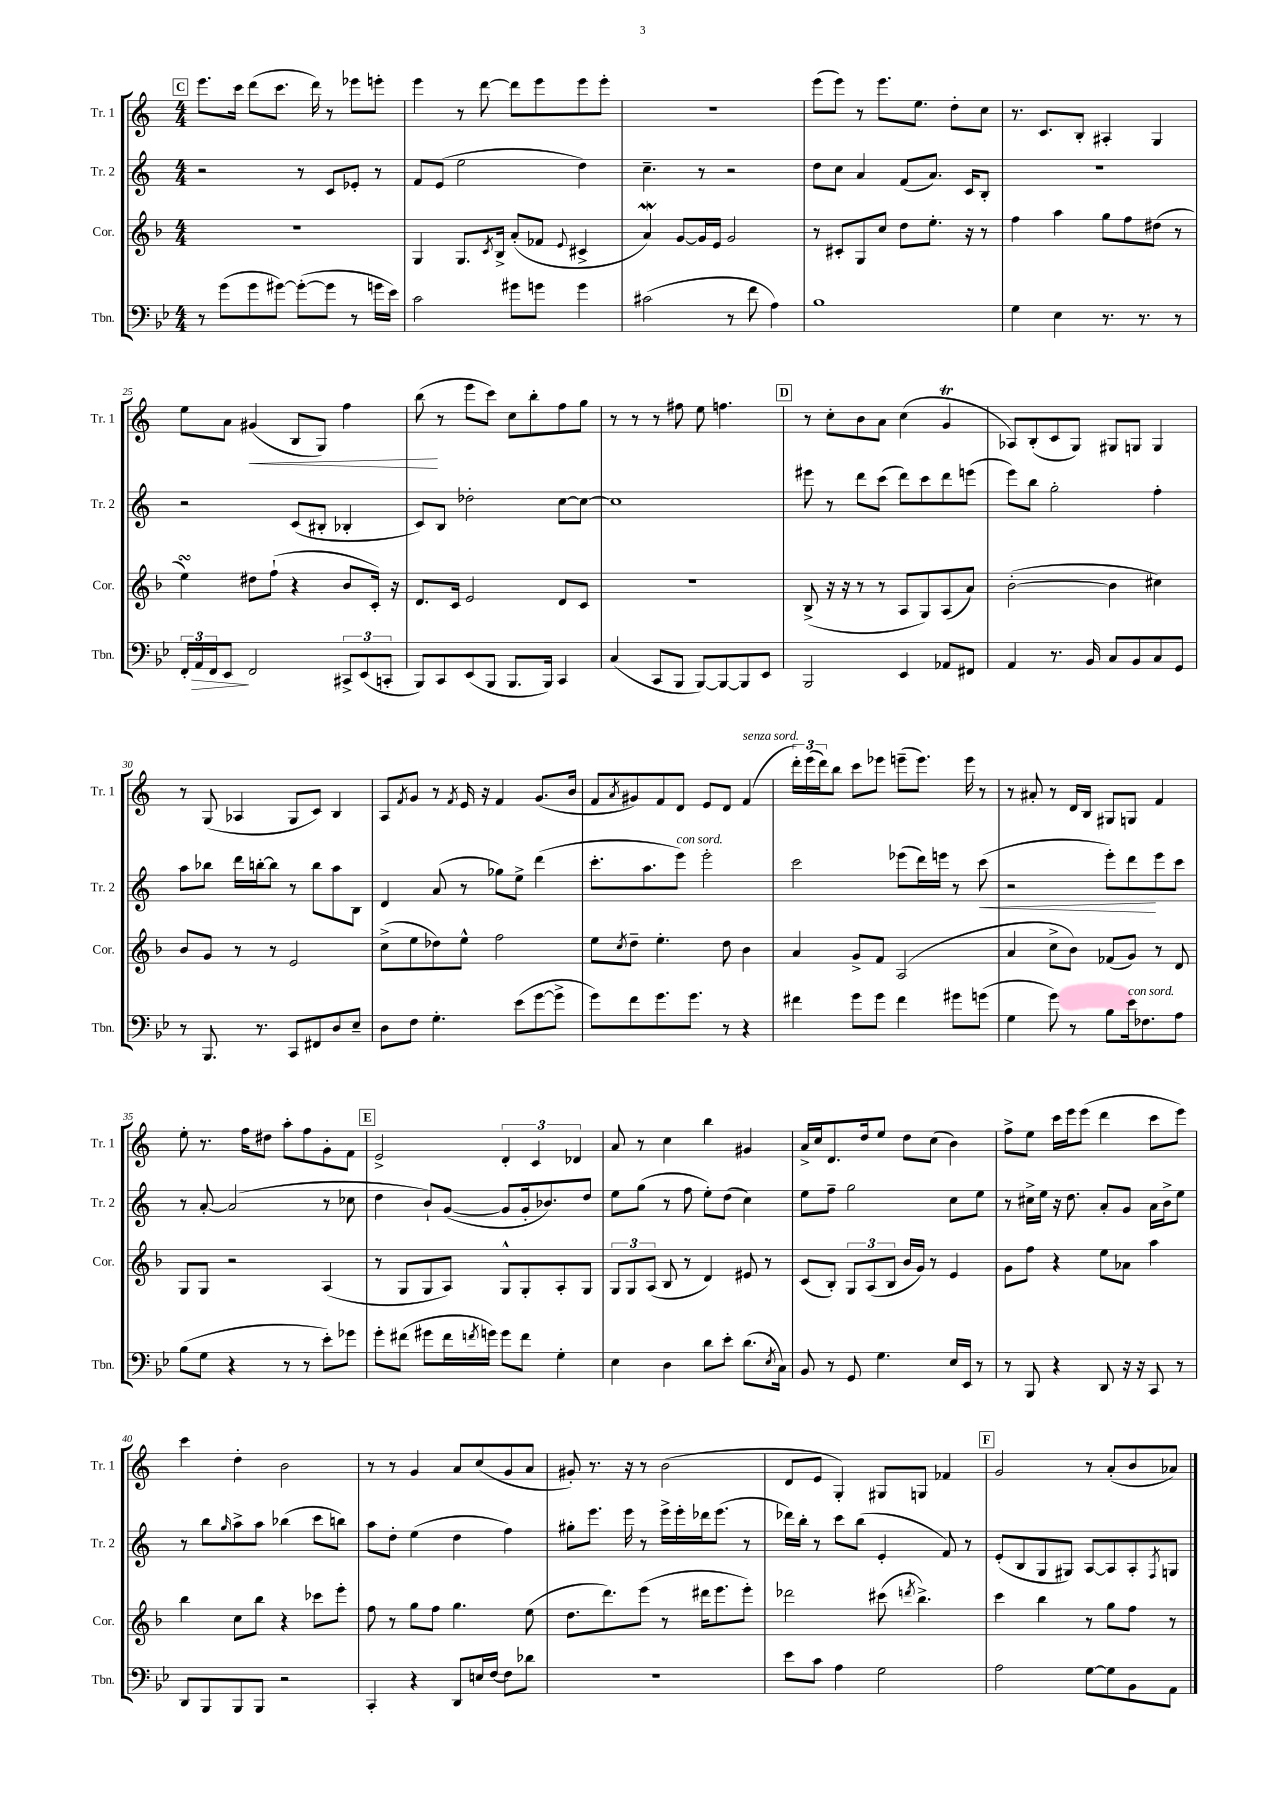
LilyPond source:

<<
\new StaffGroup <<
\new Staff = "s0" \with { instrumentName = "Tr. 1" shortInstrumentName = "Tr. 1" } {
    \clef treble \key c \major \numericTimeSignature \time 4/4
    \mark \markup { \box "C" } e'''8. c'''16 d'''8( c'''8. d'''16) r8 ees'''8 e'''8-. |
    e'''4 r8 d'''8~ d'''8 e'''8 e'''8 e'''8-. |
    R1 |
    e'''8( e'''8) r8 e'''8. e''8. d''8-. c''8 |
    r8. c'8. b8-. ais4-. g4 |
    e''8 a'8 gis'4\<( b8 g8) f''4 |
    b''8\!( r8 e'''8 c'''8) c''8 b''8-. f''8 g''8 |
    r8 r8 r8 fis''8 e''8 f''4. |
    \mark \markup { \box "D" } r8 c''8-. b'8 a'8 c''4( g'4\trill |
    aes8) b8-.( c'8 g8) gis8 g8 g4 |
    r8 g8( aes4 g8 c'8) b4 |
    a8 \acciaccatura { f'8 } g'8 r8 \acciaccatura { f'8 } e'16 r16 f'4 g'8.( b'16 |
    f'8 \acciaccatura { a'8 } gis'8) f'8 d'8 e'8 d'8 f'4^\markup { \italic "senza sord." }( |
    \tuplet 3/2 { d'''16-.) e'''16( d'''16) } b''8 c'''8 ees'''8 e'''8--( e'''8.) e'''16 r8 |
    r8 ais'8-. r8 d'16 b16 gis8 g8 f'4 |
    e''8-. r8. f''16 dis''8 a''8-. f''8 g'8-. f'8 |
    \mark \markup { \box "E" } e'2-> \tuplet 3/2 { d'4-. c'4 des'4 } |
    a'8 r8 c''4 b''4 gis'4 |
    a'16-> c''16 d'8. d''16 e''8 d''8 c''8( b'4) |
    f''8-> e''8 c'''16 e'''16 e'''8( d'''4 c'''8 e'''8) |
    c'''4 d''4-. b'2 |
    r8 r8 g'4 a'8 c''8( g'8 a'8 |
    gis'8-.) r8. r16 r8 b'2( |
    d'8 e'8 g4-.) gis8 g8 fes'4 |
    \mark \markup { \box "F" } g'2 r8 a'8-.( b'8 aes'8) \bar "|." |
}
\new Staff = "s1" \with { instrumentName = "Tr. 2" shortInstrumentName = "Tr. 2" } {
    \clef treble \key c \major \numericTimeSignature \time 4/4
    \mark \markup { \box "C" } r2 r8 c'8 ees'8-. r8 |
    f'8 e'8( e''2 d''4) |
    c''4.-- r8 r2 |
    d''8 c''8 a'4 f'8( a'8.) c'16 b8-. |
    R1 |
    r2 c'8( bis8-. bes4-. |
    c'8) b8 des''2-. c''8~ c''8~ |
    c''1 |
    \mark \markup { \box "D" } eis'''8 r8 d'''8 c'''8( d'''8) c'''8 d'''8 e'''8( |
    e'''8) b''8 g''2-. f''4-. |
    a''8 bes''8 d'''16 b''16~-. b''8 r8 b''8 a''8 b8 |
    d'4 a'8( r8 ges''8) e''8-> d'''4( |
    c'''8.-. a''8. e'''8^\markup { \italic "con sord." }) e'''2-. |
    c'''2 ees'''8( d'''16) e'''16 r8 c'''8\<( |
    r2 e'''8-.) d'''8\! e'''8 c'''8 |
    r8 a'8~-. a'2( r8 ces''8 |
    \mark \markup { \box "E" } d''4 b'8-!) g'8~( g'8 g'16-. bes'8.) d''8 |
    e''8 g''8( r8 f''8 e''8-.) d''8( c''4) |
    e''8 f''8-- g''2 c''8 e''8 |
    r8 cis''16-> e''16 r16 d''8. a'8-. g'8 a'16 b'16-> e''8 |
    r8 b''8 \grace { g''16 } a''8-> a''8 bes''4( c'''8 b''8) |
    a''8 d''8-. e''4( d''4 f''4) |
    gis''8-. e'''8. e'''16 r8 e'''16-> e'''16-. des'''16 e'''8.( r8 |
    des'''16) b''16-. r8 c'''8 b''8( e'4-. f'8) r8 |
    \mark \markup { \box "F" } e'8-.( b8 g8 gis8) a8~ a8 a8-. \acciaccatura { f8 } g8 \bar "|." |
}
\new Staff = "s2" \with { instrumentName = "Cor." shortInstrumentName = "Cor." } {
    \clef treble \key f \major \numericTimeSignature \time 4/4
    \mark \markup { \box "C" } R1 |
    g4 g8. \acciaccatura { c'8 } bes16-> a'8-.( fes'8 \appoggiatura { e'8 } cis'4-> |
    a'4\mordent) g'8~ g'16 e'16 g'2 |
    r8 cis'8-. g8 c''8 d''8 e''8.-. r16 r8 |
    f''4 a''4 g''8 f''8 dis''8( r8 |
    e''4\turn) dis''8 f''8-!( r4 bes'8 c'16-.) r16 |
    d'8. c'16 e'2 d'8 c'8 |
    R1 |
    \mark \markup { \box "D" } bes8->( r16 r16 r8 r8 a8 g8) a8( a'8) |
    bes'2~-.( bes'4 cis''4) |
    bes'8 g'8 r8 r8 e'2 |
    c''8->( e''8 des''8) e''8-^ f''2 |
    e''8 \acciaccatura { c''8 } d''8-- e''4.-. d''8 bes'4 |
    a'4 g'8-> f'8 a2( |
    a'4 c''8-> bes'8) fes'8( g'8) r8 d'8 |
    g8 g8 r2 a4( |
    \mark \markup { \box "E" } r8 g8 g8 a8) g8-^ g8-. a8-. g8 |
    \tuplet 3/2 { g8 g8 a8( } bes8 r8 d'4) eis'8 r8 |
    c'8( bes8-.) \tuplet 3/2 { g8 a8( bes8 } bes'16 g'16) r8 e'4 |
    g'8 f''8 r4 e''8 aes'8 a''4 |
    bes''4 c''8 bes''8 r4 ces'''8 e'''8-. |
    f''8 r8 g''8 f''8 g''4. e''8( |
    d''8. d'''8.) e'''8( r8 dis'''16 e'''8. e'''8-.) |
    des'''2 cis'''8( \acciaccatura { d'''8 } bes''4.->) |
    \mark \markup { \box "F" } c'''4 bes''4 r8 g''8 f''8 r8 \bar "|." |
}
\new Staff = "s3" \with { instrumentName = "Tbn." shortInstrumentName = "Tbn." } {
    \clef bass \key bes \major \numericTimeSignature \time 4/4
    \mark \markup { \box "C" } r8 g'8( g'8 gis'8~) gis'8~-.( gis'8 r8 g'16 ees'16) |
    c'2 gis'8 g'8 g'4 |
    cis'2( r8 f'8 a4) |
    bes1 |
    g4 ees4 r8. r8. r8 |
    \tuplet 3/2 { f,16-. a,16\> f,16 } ees,8\! f,2 \tuplet 3/2 { cis,8-> ees,8( c,8-. } |
    bes,,8) c,8 ees,8( bes,,8 bes,,8. bes,,16) c,4 |
    c4( c,8 bes,,8 bes,,8~) bes,,8~ bes,,8 ees,8 |
    \mark \markup { \box "D" } bes,,2 ees,4 aes,8 fis,8 |
    a,4 r8. bes,16 c8 bes,8 c8 g,8 |
    r8 bes,,8. r8. c,8 fis,8 d8 ees8-- |
    d8 f8 g4.-. ees'8( g'8~ g'8-> |
    g'8) f'8 g'8. g'8. r8 r4 |
    fis'4 g'8 g'8 fis'4 gis'8 g'8( |
    g4 g'8) r8 bes8 ees'16^\markup { \italic "con sord." } fes8. a8 |
    bes8( g8 r4 r8 r8 ees'8-.) ges'8 |
    \mark \markup { \box "E" } g'8-. fis'8( gis'8 fis'16 \acciaccatura { f'8 } g'16) g'8 f'8 g4-. |
    ees4 d4 d'8 ees'8-. d'8.( \acciaccatura { ees8 } c16) |
    bes,8 r8 g,8 g4. ees16 ees,16 r8 |
    r8 bes,,8 r4 d,8 r16 r16 c,8 r8 |
    d,8 bes,,8 bes,,8 bes,,8 r2 |
    c,4-. r4 d,8 e16 f16~ f8 des'8 |
    R1 |
    ees'8 c'8 a4 g2 |
    \mark \markup { \box "F" } a2 g8~ g8 bes,8 a,8 \bar "|." |
}
>>
>>
\layout { \context { \Score currentBarNumber = #20 } }
